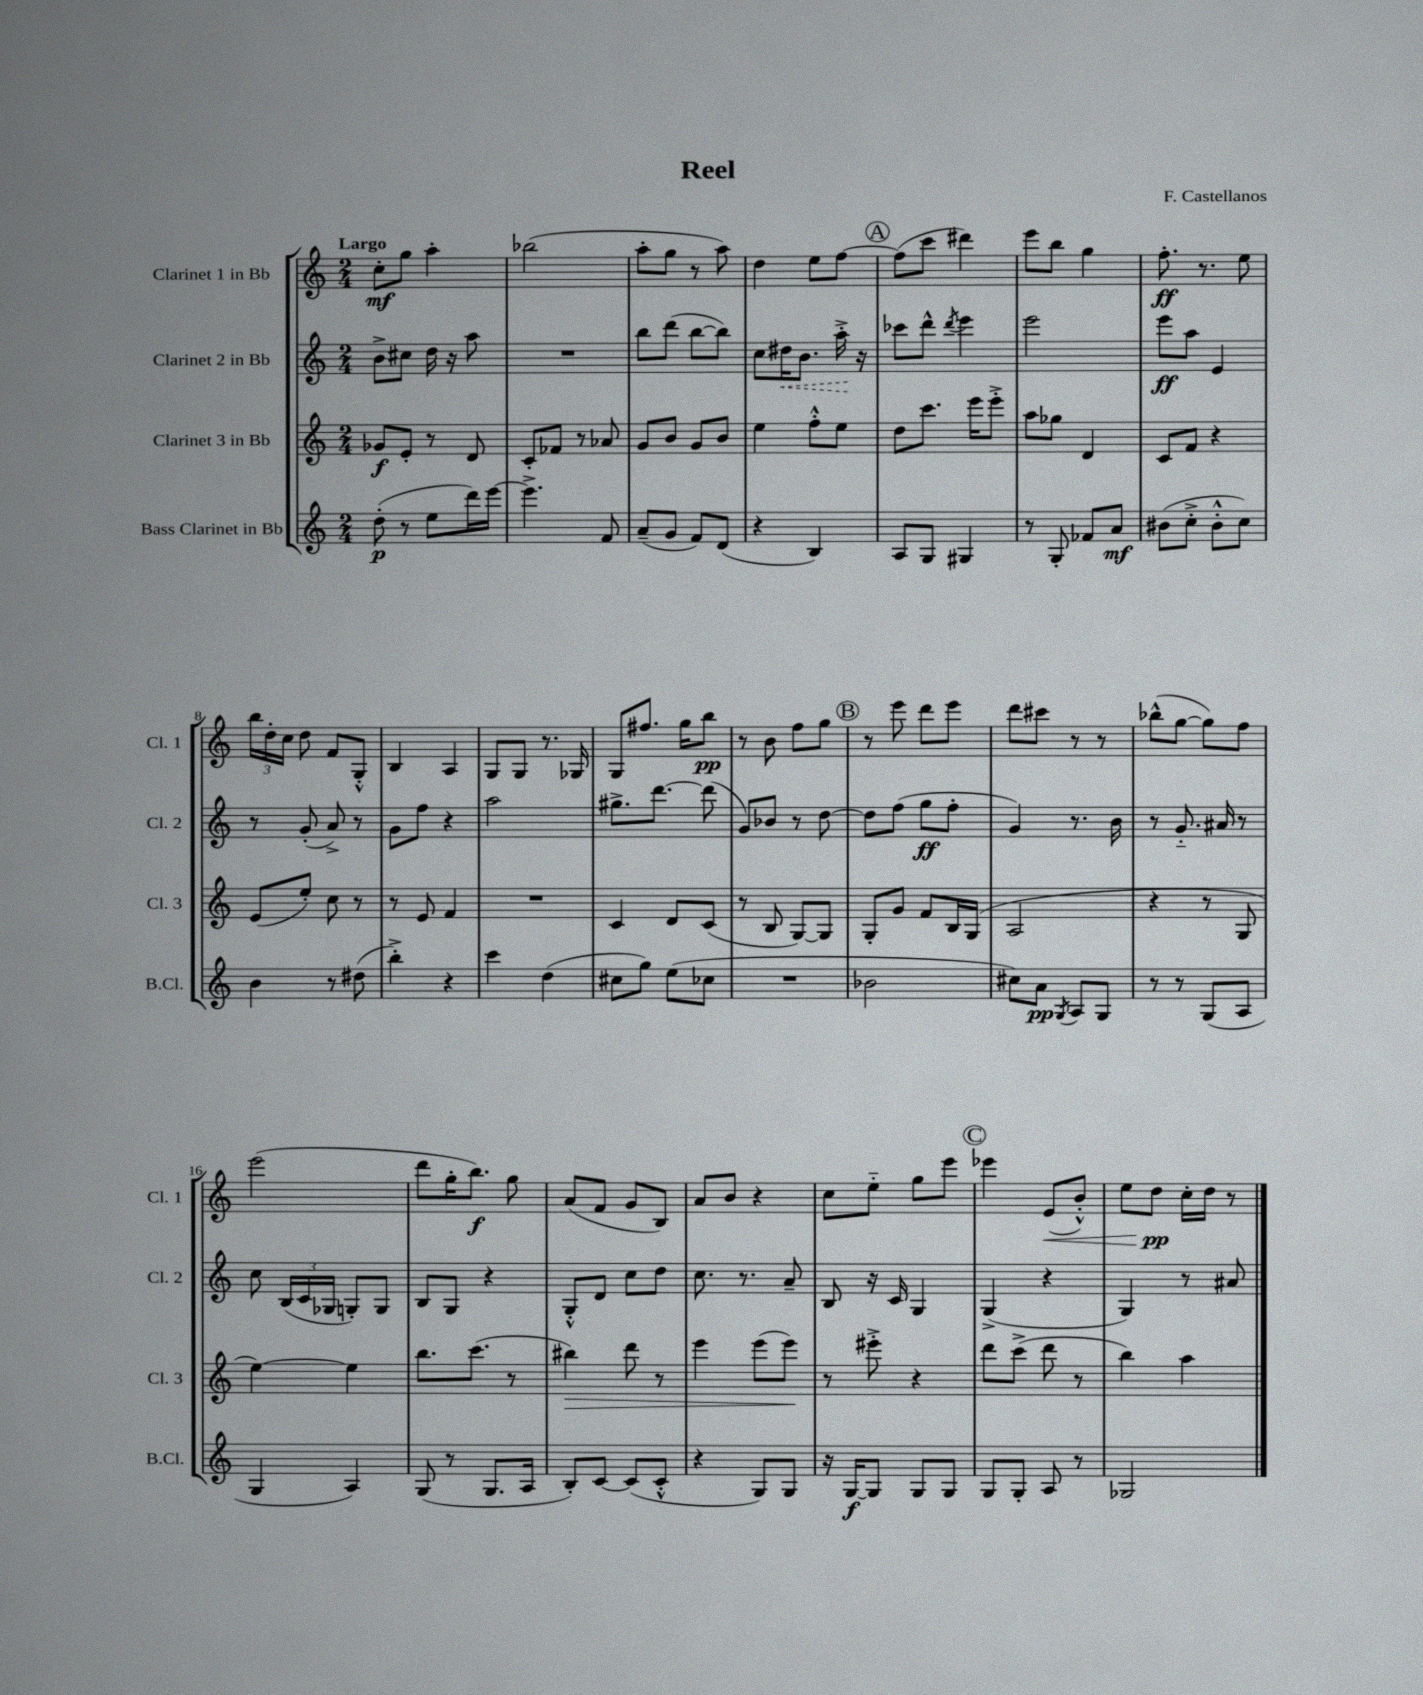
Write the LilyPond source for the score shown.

\header { title = "Reel" composer = "F. Castellanos" }
<<
\new StaffGroup <<
\new Staff = "s0" \with { instrumentName = "Clarinet 1 in Bb" shortInstrumentName = "Cl. 1" } {
    \clef treble \key c \major \numericTimeSignature \time 2/4 \tempo "Largo"
    \autoBeamOff c''8[-.\mf g''8] a''4-. |
    bes''2( |
    a''8[-. g''8] r8 a''8) |
    d''4 e''8[ f''8]~ |
    \mark \markup { \circle "A" } f''8[( c'''8] dis'''4) |
    e'''8[ b''8] g''4 |
    f''8.-.\ff r8. e''8 |
    \tuplet 3/2 { b''16[ d''16-. c''16] } d''8 f'8[ g8]-.-^ |
    b4 a4 |
    g8[ g8] r8. ges16 |
    g8[ fis''8.] g''16[ b''8]\pp |
    r8 b'8 f''8[ g''8] |
    \mark \markup { \circle "B" } r8 e'''8 d'''8[ e'''8] |
    d'''8[ cis'''8] r8 r8 |
    bes''8[-^( g''8]~ g''8[) f''8] |
    e'''2( |
    d'''8[ g''16-. b''8.]\f) g''8 |
    a'8[( f'8] g'8[ b8]) |
    a'8[ b'8] r4 |
    c''8[ e''8]-_ g''8[ e'''8] |
    \mark \markup { \circle "C" } ees'''4 e'8[\<( b'8]-.-^) |
    e''8[ d''8]\pp\! c''16[-. d''16] r8 \bar "|." |
}
\new Staff = "s1" \with { instrumentName = "Clarinet 2 in Bb" shortInstrumentName = "Cl. 2" } {
    \clef treble \key c \major \numericTimeSignature \time 2/4
    \autoBeamOff b'8[-> cis''8] d''16 r16 a''8 |
    R2 |
    b''8[ d'''8]( b''8[~ b''8]) |
    c''8[ \once \override Hairpin.style = #'dashed-line dis''16\< b'8.] a''16-.->\! r16 |
    \mark \markup { \circle "A" } ces'''8[ d'''8]-^ \acciaccatura { d'''8 } e'''4 |
    e'''2 |
    e'''8[\ff a''8] e'4 |
    r8 g'8-.( a'8->) r8 |
    g'8[ f''8] r4 |
    a''2 |
    gis''8.[-> d'''8.]~ d'''8( |
    g'8[) bes'8] r8 d''8~ |
    \mark \markup { \circle "B" } d''8[ f''8]( g''8[\ff f''8]-. |
    g'4) r8. b'16 |
    r8 g'8.-_ ais'16 r8 |
    c''8 \tuplet 3/2 { b16[( c'16 ges16] } g8[-.) g8] |
    b8[ g8] r4 |
    g8[-.-^ d'8] c''8[ d''8] |
    c''8. r8. a'8-- |
    b8 r16 c'16 g4 |
    \mark \markup { \circle "C" } g4->( r4 |
    g4) r8 ais'8 \bar "|." |
}
\new Staff = "s2" \with { instrumentName = "Clarinet 3 in Bb" shortInstrumentName = "Cl. 3" } {
    \clef treble \key c \major \numericTimeSignature \time 2/4
    \autoBeamOff ges'8[\f e'8]-. r8 d'8 |
    c'8[-. fes'8] r8 aes'8 |
    g'8[ b'8] g'8[ b'8] |
    e''4 f''8[-.-^ e''8] |
    \mark \markup { \circle "A" } d''8[ c'''8.] e'''16[ e'''8]-.-> |
    a''8[ ges''8] d'4 |
    c'8[ f'8] r4 |
    e'8[( e''8]-.) c''8 r8 |
    r8 e'8 f'4 |
    R2 |
    c'4 d'8[ c'8]( |
    r8 b8 g8[~) g8] |
    \mark \markup { \circle "B" } g8[-. g'8] f'8[ b16 g16]( |
    a2 |
    r4 r8 g8 |
    e''4~) e''4 |
    b''8.[ c'''8.]( r8 |
    bis''4\>) d'''8 r8 |
    e'''4 e'''8[( e'''8]\!) |
    r8 eis'''8-.-> r4 |
    \mark \markup { \circle "C" } d'''8[ c'''8]->( d'''8 r8 |
    b''4) a''4 \bar "|." |
}
\new Staff = "s3" \with { instrumentName = "Bass Clarinet in Bb" shortInstrumentName = "B.Cl." } {
    \clef treble \key c \major \numericTimeSignature \time 2/4
    \autoBeamOff d''8-.\p( r8 e''8[ d'''16) e'''16]~ |
    e'''4.-> f'8 |
    a'8[--( g'8] f'8[) d'8]( |
    r4 b4) |
    \mark \markup { \circle "A" } a8[ g8] gis4 |
    r8 g8-. fes'8[ a'8]\mf |
    bis'8[( c''8]-.-> bis'8[-.-^ c''8]) |
    b'4 r8 dis''8( |
    b''4-.->) r4 |
    c'''4 d''4( |
    cis''8[ g''8]) e''8[( ces''8] |
    R2 |
    \mark \markup { \circle "B" } bes'2 |
    cis''8[) a'8]\pp \acciaccatura { g8 } a8[ g8] |
    r8 r8 g8[( a8] |
    g4 a4) |
    g8( r8 g8.[ a16] |
    b8[-.) c'8]~ c'8[( c'8]-.-^ |
    r4 g8[) g8] |
    r16 g16[~\f g8] g8[ g8] |
    \mark \markup { \circle "C" } g8[ g8]-. a8 r8 |
    ges2 \bar "|." |
}
>>
>>
